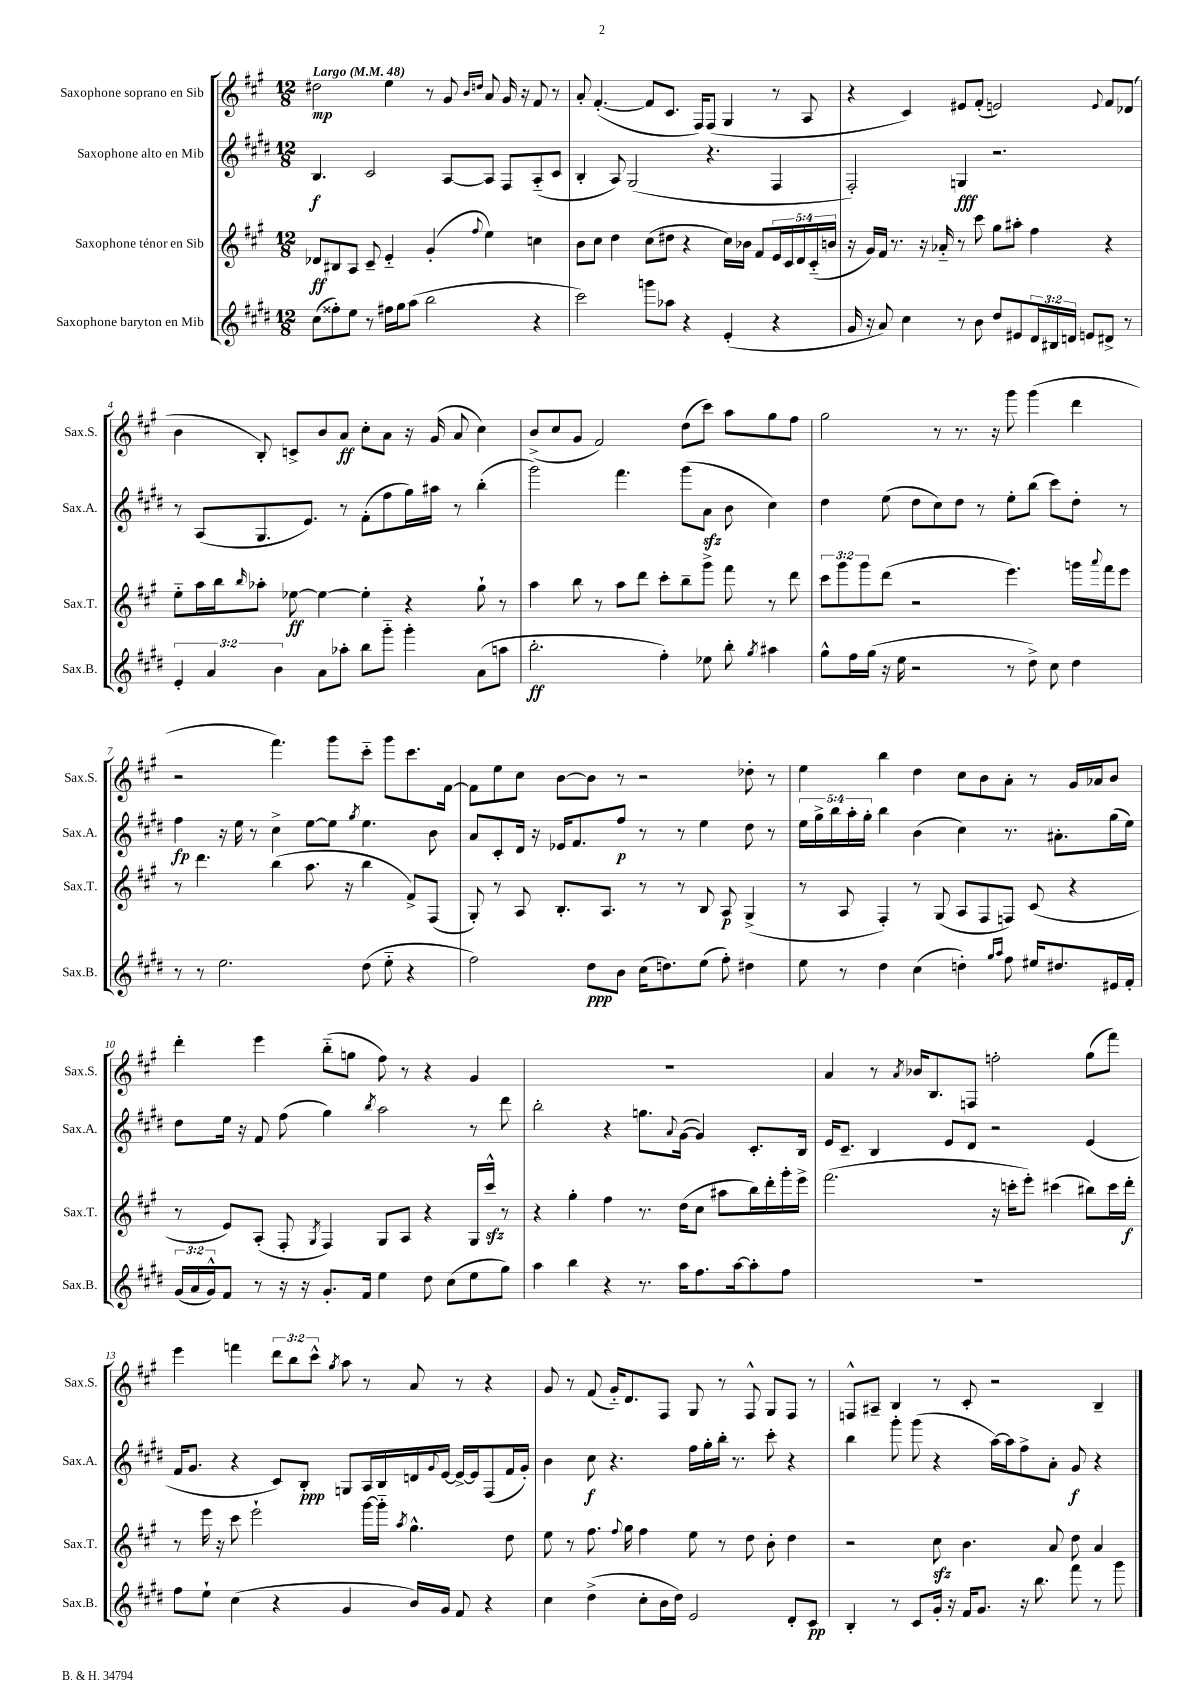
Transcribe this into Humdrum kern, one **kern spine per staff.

**kern	**dynam	**kern	**dynam	**kern	**dynam	**kern	**dynam
*part4	*part4	*part3	*part3	*part2	*part2	*part1	*part1
*staff4	*staff4	*staff3	*staff3	*staff2	*staff2	*staff1	*staff1
*I"Saxophone baryton en Mib	*	*I"Saxophone ténor en Sib	*	*I"Saxophone alto en Mib	*	*I"Saxophone soprano en Sib	*
*I'Sax.B.	*	*I'Sax.T.	*	*I'Sax.A.	*	*I'Sax.S.	*
*clefG2	*	*clefG2	*	*clefG2	*	*clefG2	*
*k[f#c#g#d#]	*	*k[f#c#g#]	*	*k[f#c#g#d#]	*	*k[f#c#g#]	*
*M12/8	*	*M12/8	*	*M12/8	*	*M12/8	*
*MM48	*	*MM48	*	*MM48	*	*MM48	*
=1	=1	=1	=1	=1	=1	=1	=1
!	!	!	!	!	!	!LO:TX:a:B:t=Largo	!
(8cc#\L	.	8d-X/L	ff	4.B/	f	2dd#X\	mp
8ff##X'\)	.	8B#X/	.	.	.	.	.
8ee\J	.	8A/J	.	.	.	.	.
8r	.	8c#~/	.	2c#/	.	.	.
16ff#X\LL	.	4e/	.	.	.	4ee\	.
16gg#\J	.	.	.	.	.	.	.
(8aa\J	.	.	.	.	.	.	.
2bb\	.	(4g#'/	.	.	.	8r	.
.	.	.	.	[8A/L	.	8g#/	.
.	.	.	.	.	.	16qqb/LL	.
.	.	8qqff#/	.	.	.	16qqddn/JJ	.
.	.	4ee\)	.	8A/J]	.	8a/	.
.	.	.	.	8F#/L	.	16g#/	.
.	.	.	.	.	.	16r	.
4r	.	4ccn\	.	(8A/	.	8f#/	.
.	.	.	.	8c#/J	.	8r	.
=2	=2	=2	=2	=2	=2	=2	=2
2ccc#\)	.	8b\L	.	4B'/	.	8a'/	.
.	.	8cc#\J	.	.	.	([4.f#'/	.
.	.	4dd\	.	8A/)	.	.	.
.	.	.	.	(2G#/	.	.	.
8gggn\L	.	(8cc#\L	.	.	.	8f#/L]	.
8aa-X\J	.	8dd#X\J	.	.	.	8.c#/J	.
4r	.	4r	.	.	.	.	.
.	.	.	.	.	.	16F#/KL)	.
.	.	.	.	4.r	.	(8F#/J	.
(4e'/	.	16cc#\LL)	.	.	.	4G#/	.
.	.	16b-X\JJ	.	.	.	.	.
.	.	8f#/L	.	.	.	.	.
4r	.	20e/L	.	4F#/	.	8r	.
.	.	20c#/	.	.	.	.	.
.	.	20d/	.	.	.	.	.
.	.	.	.	.	.	8A/	.
.	.	(20c#/	.	.	.	.	.
.	.	20bn/JJ	.	.	.	.	.
=3	=3	=3	=3	=3	=3	=3	=3
16g#/	.	16r	.	2F#'/)	.	4r	.
16r	.	16g#/LL)	.	.	.	.	.
8a/)	.	16f#/JJ	.	.	.	.	.
.	.	8.r	.	.	.	.	.
4cc#\	.	.	.	.	.	4c#/)	.
.	.	16r	.	.	.	.	.
.	.	16a-X/	.	.	.	.	.
8r	.	8r	.	4Gn/	fff	8e#X/L	.
8b\	.	8ccc#\	.	.	.	(8f#'/J	.
8dd#/L	.	8gg#\L	.	2.r	.	2en/)	.
8e#X/	.	8aa#X'\J	.	.	.	.	.
24d#/L	.	4ff#\	.	.	.	.	.
24B#X/	.	.	.	.	.	.	.
24dn/JJ	.	.	.	.	.	.	.
8en/L	.	.	.	.	.	.	.
.	.	.	.	.	.	8qqe/	.
8d#X^/J	.	4r	.	.	.	8f#/L	.
8r	.	.	.	.	.	(8d-X/J	.
!!LO:LB:g=z
=4	=4	=4	=4	=4	=4	=4	=4
6e'/	.	8ee\L	.	8r	.	4b\	.
.	.	16aa\L	.	(8A/L	.	.	.
6a/	.	.	.	.	.	.	.
.	.	16bb\J	.	.	.	.	.
.	.	16qqbb/	.	.	.	.	.
.	.	8aa-X'\J	.	8.G#/	.	8B'/)	.
6b\	.	.	.	.	.	.	.
.	.	[8ee-X\	ff	.	.	8cn^/L	.
.	.	.	.	8.e/J)	.	.	.
8a\L	.	4ee-\_	.	.	.	8b/	.
8aa-X'\J	.	.	.	8r	.	8a/J	ff
8bb\L	.	4ee-'\]	.	(8f#'\L	.	8cc#'\L	.
8ggg#\J	.	.	.	8ff#\	.	8a\J	.
4ggg#'\	.	4r	.	16gg#\L)	.	16r	.
.	.	.	.	16aa#X\JJ	.	(16g#/	.
.	.	.	.	8r	.	8a/	.
(8a\L	.	8gg#`\	.	(4bb'\	.	4cc#\)	.
8aan\J	.	8r	.	.	.	.	.
=5	=5	=5	=5	=5	=5	=5	=5
2.bb'\	ff	4aa\	.	2ggg#\)	.	(8b^/L	.
.	.	.	.	.	.	8cc#/	.
.	.	8bb\	.	.	.	8g#/J	.
.	.	8r	.	.	.	2f#/)	.
.	.	8aa\L	.	4.fff#\	.	.	.
.	.	8ddd\J	.	.	.	.	.
4ff#'\)	.	8ccc#'\L	.	.	.	.	.
.	.	8bb~\	.	(8ggg#\L	.	(8dd\L	.
8ee-X\	.	8ggg#^\J	.	8azz\J	.	8ccc#\J)	.
8bb'\	.	8fff#\	.	8b\	.	8aa\L	.
8qgg#/	.	.	.	.	.	.	.
4aa#X\	.	8r	.	4cc#\)	.	8gg#\	.
.	.	8ddd\	.	.	.	8ff#\J	.
=6	=6	=6	=6	=6	=6	=6	=6
8gg#^^\L	.	12ccc#\L	.	4dd#\	.	2gg#\	.
.	.	12ggg#\	.	.	.	.	.
16ff#\L	.	.	.	.	.	.	.
.	.	12ggg#\	.	.	.	.	.
(16gg#\JJ	.	.	.	.	.	.	.
16r	.	(8ddd\J	.	(8ee\	.	.	.
16ee\	.	.	.	.	.	.	.
2r	.	2r	.	8dd#\L	.	.	.
.	.	.	.	8cc#\)	.	8r	.
.	.	.	.	8dd#\J	.	8.r	.
.	.	.	.	8r	.	.	.
.	.	.	.	.	.	16r	.
8r	.	4.eee\)	.	8ee'\L	.	8ggg#\	.
8dd#^\)	.	.	.	(8bb\J	.	(4ggg#\	.
8cc#\	.	.	.	8ccc#\L)	.	.	.
4dd#\	.	16gggn\LL	.	8dd#'\J	.	4ddd\	.
.	.	8qqaaa/	.	.	.	.	.
.	.	16fff#\J	.	.	.	.	.
.	.	8eee\J	.	8r	.	.	.
!!LO:LB:g=z
=7	=7	=7	=7	=7	=7	=7	=7
8r	.	8r	.	4ff#\	fp	2r	.
8r	.	4.ddd\	.	.	.	.	.
2.ee\	.	.	.	16r	.	.	.
.	.	.	.	16ee\	.	.	.
.	.	.	.	8r	.	.	.
.	.	(4bb\	.	4cc#^\	.	4.fff#\)	.
.	.	8.aa\	.	[8ee\L	.	.	.
.	.	.	.	8ee\J]	.	8ggg#\L	.
.	.	16r	.	.	.	.	.
.	.	.	.	8qgg#/	.	.	.
(8dd#\	.	4bb\	.	4.ee\	.	8ccc#\J	.
8ee\	.	.	.	.	.	8ggg#\L	.
4r	.	8f#^/L)	.	.	.	8.ccc#\	.
.	.	(8F#/J	.	8b\	.	.	.
.	.	.	.	.	.	[16f#\Jk	.
=8	=8	=8	=8	=8	=8	=8	=8
2ff#\)	.	8G#'/)	.	8a/L	.	8f#\L]	.
.	.	8r	.	8c#'/	.	8ee\	.
.	.	8A/	.	16d#/Jk	.	8cc#\J	.
.	.	.	.	16r	.	.	.
.	.	8.B'/L	.	16e-X/KL	.	[8b\L	.
.	.	.	.	8.f#/	.	.	.
8dd#\L	ppp	.	.	.	.	8b\J]	.
.	.	8.A/J	.	.	.	.	.
8b\J	.	.	.	8ff#/J	p	8r	.
(16cc#\KL	.	8r	.	8r	.	2r	.
8.ddn\)	.	.	.	.	.	.	.
.	.	8r	.	8r	.	.	.
(8ee\J	.	8B/	.	4ee\	.	.	.
8ff#'\)	.	8A/	p	.	.	.	.
4dd#X\	.	(4G#^/	.	8dd#\	.	8dd-X'\	.
.	.	.	.	8r	.	8r	.
=9	=9	=9	=9	=9	=9	=9	=9
8ee\	.	8r	.	20ee\LL	.	4ee\	.
.	.	.	.	20gg#^\	.	.	.
.	.	.	.	20bb\	.	.	.
8r	.	8A/	.	.	.	.	.
.	.	.	.	20aa'\	.	.	.
.	.	.	.	20gg#'\JJ	.	.	.
4dd#\	.	4F#'/)	.	4bb\	.	4bb\	.
(4cc#\	.	8r	.	(4b\	.	4dd\	.
.	.	(8G#/	.	.	.	.	.
4ddn'\)	.	8A/L	.	4cc#\)	.	8cc#\L	.
.	.	8F#/	.	.	.	8b\	.
16qqgg#/LL	.	.	.	.	.	.	.
16qqaa/JJ	.	.	.	.	.	.	.
8ff#\	.	8Fn/J)	.	8.r	.	8a'\J	.
16ee#X/KL	.	(8c#/	.	.	.	8r	.
8.dd#X/	.	.	.	8.a#X'\L	.	.	.
.	.	4r	.	.	.	16g#/LL	.
.	.	.	.	.	.	16a-X/J	.
16e#X/L	.	.	.	(16gg#\L	.	8b/J	.
16f#'/JJ	.	.	.	16ee\JJ)	.	.	.
!!LO:LB:g=z
=10	=10	=10	=10	=10	=10	=10	=10
(24g#/LL	.	8r	.	8dd#\L	.	4ddd'\	.
24a/	.	.	.	.	.	.	.
24g#^^/J)	.	.	.	.	.	.	.
8f#/J	.	8e/L)	.	16ee\Jk	.	.	.
.	.	.	.	16r	.	.	.
8r	.	(8A'/J	.	8f#/	.	4eee\	.
16r	.	8F#'/	.	(8ff#\	.	.	.
16r	.	.	.	.	.	.	.
.	.	8qG#/	.	.	.	.	.
8.g#'/L	.	4F#/)	.	4gg#\)	.	(8bb\L	.
.	.	.	.	.	.	8ggn\J	.
16f#/Jk	.	.	.	.	.	.	.
.	.	.	.	8qbb/	.	.	.
4ee\	.	8G#/L	.	2aa\	.	8ff#\)	.
.	.	8A/J	.	.	.	8r	.
8dd#\	.	4r	.	.	.	4r	.
(8cc#\L	.	.	.	.	.	.	.
8ee\	.	16G#/LL	.	8r	.	4g#/	.
.	.	16ccc#zz^^/JJ	.	.	.	.	.
8gg#\J)	.	8r	.	8ddd#\	.	.	.
=11	=11	=11	=11	=11	=11	=11	=11
4aa\	.	4r	.	2bb'\	.	1.r	.
4bb\	.	4gg#'\	.	.	.	.	.
4r	.	4ff#\	.	4r	.	.	.
8.r	.	8.r	.	8.ggn\L	.	.	.
.	.	.	.	8qqa/	.	.	.
16aa\KL	.	(16dd\KL	.	([16g#\Jk	.	.	.
8.ff#\	.	8cc#\J	.	4g#/])	.	.	.
.	.	8aa#X\L	.	.	.	.	.
[16aa\k	.	.	.	.	.	.	.
8aa'\]	.	16bb\L)	.	8.c#'/L	.	.	.
.	.	16ddd'\	.	.	.	.	.
8ff#\J	.	16ggg#'\	.	.	.	.	.
.	.	16eee^\JJ	.	16B/Jk	.	.	.
=12	=12	=12	=12	=12	=12	=12	=12
1.r	.	(2.fff#\	.	16e/KL	.	4a/	.
.	.	.	.	8.c#~/J	.	.	.
.	.	.	.	4B/	.	8r	.
.	.	.	.	.	.	8qa/	.
.	.	.	.	.	.	16b-X/KL	.
.	.	.	.	.	.	8.B/	.
.	.	.	.	8e/L	.	.	.
.	.	.	.	8d#/J	.	8Fn/J	.
.	.	16r	.	2r	.	2ffn'\	.
.	.	16cccn'\KL	.	.	.	.	.
.	.	8eee'\J)	.	.	.	.	.
.	.	(4ccc#X\	.	.	.	.	.
.	.	8bb#X\L)	.	(4e/	.	(8gg#\L	.
.	.	16ccc#\L	.	.	.	8fff#\J)	.
.	.	16ddd'\JJ	f	.	.	.	.
!!LO:LB:g=z
=13	=13	=13	=13	=13	=13	=13	=13
8ff#\L	.	8r	.	16f#/KL	.	4eee\	.
.	.	.	.	8.g#/J	.	.	.
8ee`\J	.	16eee\	.	.	.	.	.
.	.	16r	.	.	.	.	.
(4cc#\	.	8ccc#\	.	4r	.	4fffn\	.
.	.	2eee`\	.	.	.	.	.
4r	.	.	.	8c#/L)	.	12ddd\L	.
.	.	.	.	.	.	12bb\	.
.	.	.	.	8B'/J	ppp	.	.
.	.	.	.	.	.	12ccc#^^\J	.
.	.	.	.	.	.	8qgg#/	.
4g#/	.	.	.	8Gn/L	.	8aa\	.
.	.	[16ggg#\LL	.	16A/L	.	8r	.
.	.	16ggg#\JJ]	.	16B/	.	.	.
.	.	8qaa/	.	.	.	.	.
16b/LL)	.	4.gg#^^\	.	16dn/	.	8a/	.
.	.	.	.	8qqg#/	.	.	.
16g#/JJ	.	.	.	[16e/JJ	.	.	.
8f#/	.	.	.	16e^/LL_	.	8r	.
.	.	.	.	16e/J]	.	.	.
4r	.	.	.	(8F#/	.	4r	.
.	.	8dd\	.	16f#/L	.	.	.
.	.	.	.	16g#'/JJ)	.	.	.
=14	=14	=14	=14	=14	=14	=14	=14
4cc#\	.	8ee\	.	4b\	.	8g#/	.
.	.	8r	.	.	.	8r	.
(4dd#^\	.	8.ff#\	.	8cc#\	f	(8f#/	.
.	.	.	.	4.r	.	16g#/KL)	.
.	.	8qqff#/	.	.	.	.	.
.	.	16gg#\	.	.	.	8.d/	.
8cc#'\L	.	4ff#\	.	.	.	.	.
16b\L	.	.	.	.	.	8F#/J	.
16dd#\JJ)	.	.	.	.	.	.	.
2e/	.	8ee\	.	16ff#\LL	.	8G#/	.
.	.	.	.	16gg#'\	.	.	.
.	.	8r	.	16bb'\JJ	.	8r	.
.	.	.	.	8.r	.	.	.
.	.	8dd\	.	.	.	8F#^^/	.
.	.	8b'\	.	8ccc#'\	.	8G#/L	.
8d#'/L	.	4dd\	.	4r	.	8F#/J	.
8c#/J	pp	.	.	.	.	8r	.
=15	=15	=15	=15	=15	=15	=15	=15
4B'/	.	2r	.	4bb\	.	8Fn^^/L	.
.	.	.	.	.	.	8A#X~/J	.
8r	.	.	.	8ggg#'\	.	4B/	.
8c#/L	.	.	.	(8ggg#\	.	.	.
16g#'/Jk	.	8cc#zz\	.	4r	.	8r	.
16r	.	.	.	.	.	.	.
16f#/KL	.	4.b\	.	.	.	8c#'/	.
8.g#/J	.	.	.	.	.	.	.
.	.	.	.	[16aa\LL)	.	2r	.
.	.	.	.	16aa\J]	.	.	.
16r	.	.	.	8ff#^\	.	.	.
8.bb\	.	.	.	.	.	.	.
.	.	8a/	.	8a'\J	.	.	.
8fff#\	.	8dd\	.	8g#/	f	.	.
8r	.	4a/	.	4r	.	4B~/	.
8ggg#\	.	.	.	.	.	.	.
==	==	==	==	==	==	==	==
*-	*-	*-	*-	*-	*-	*-	*-
